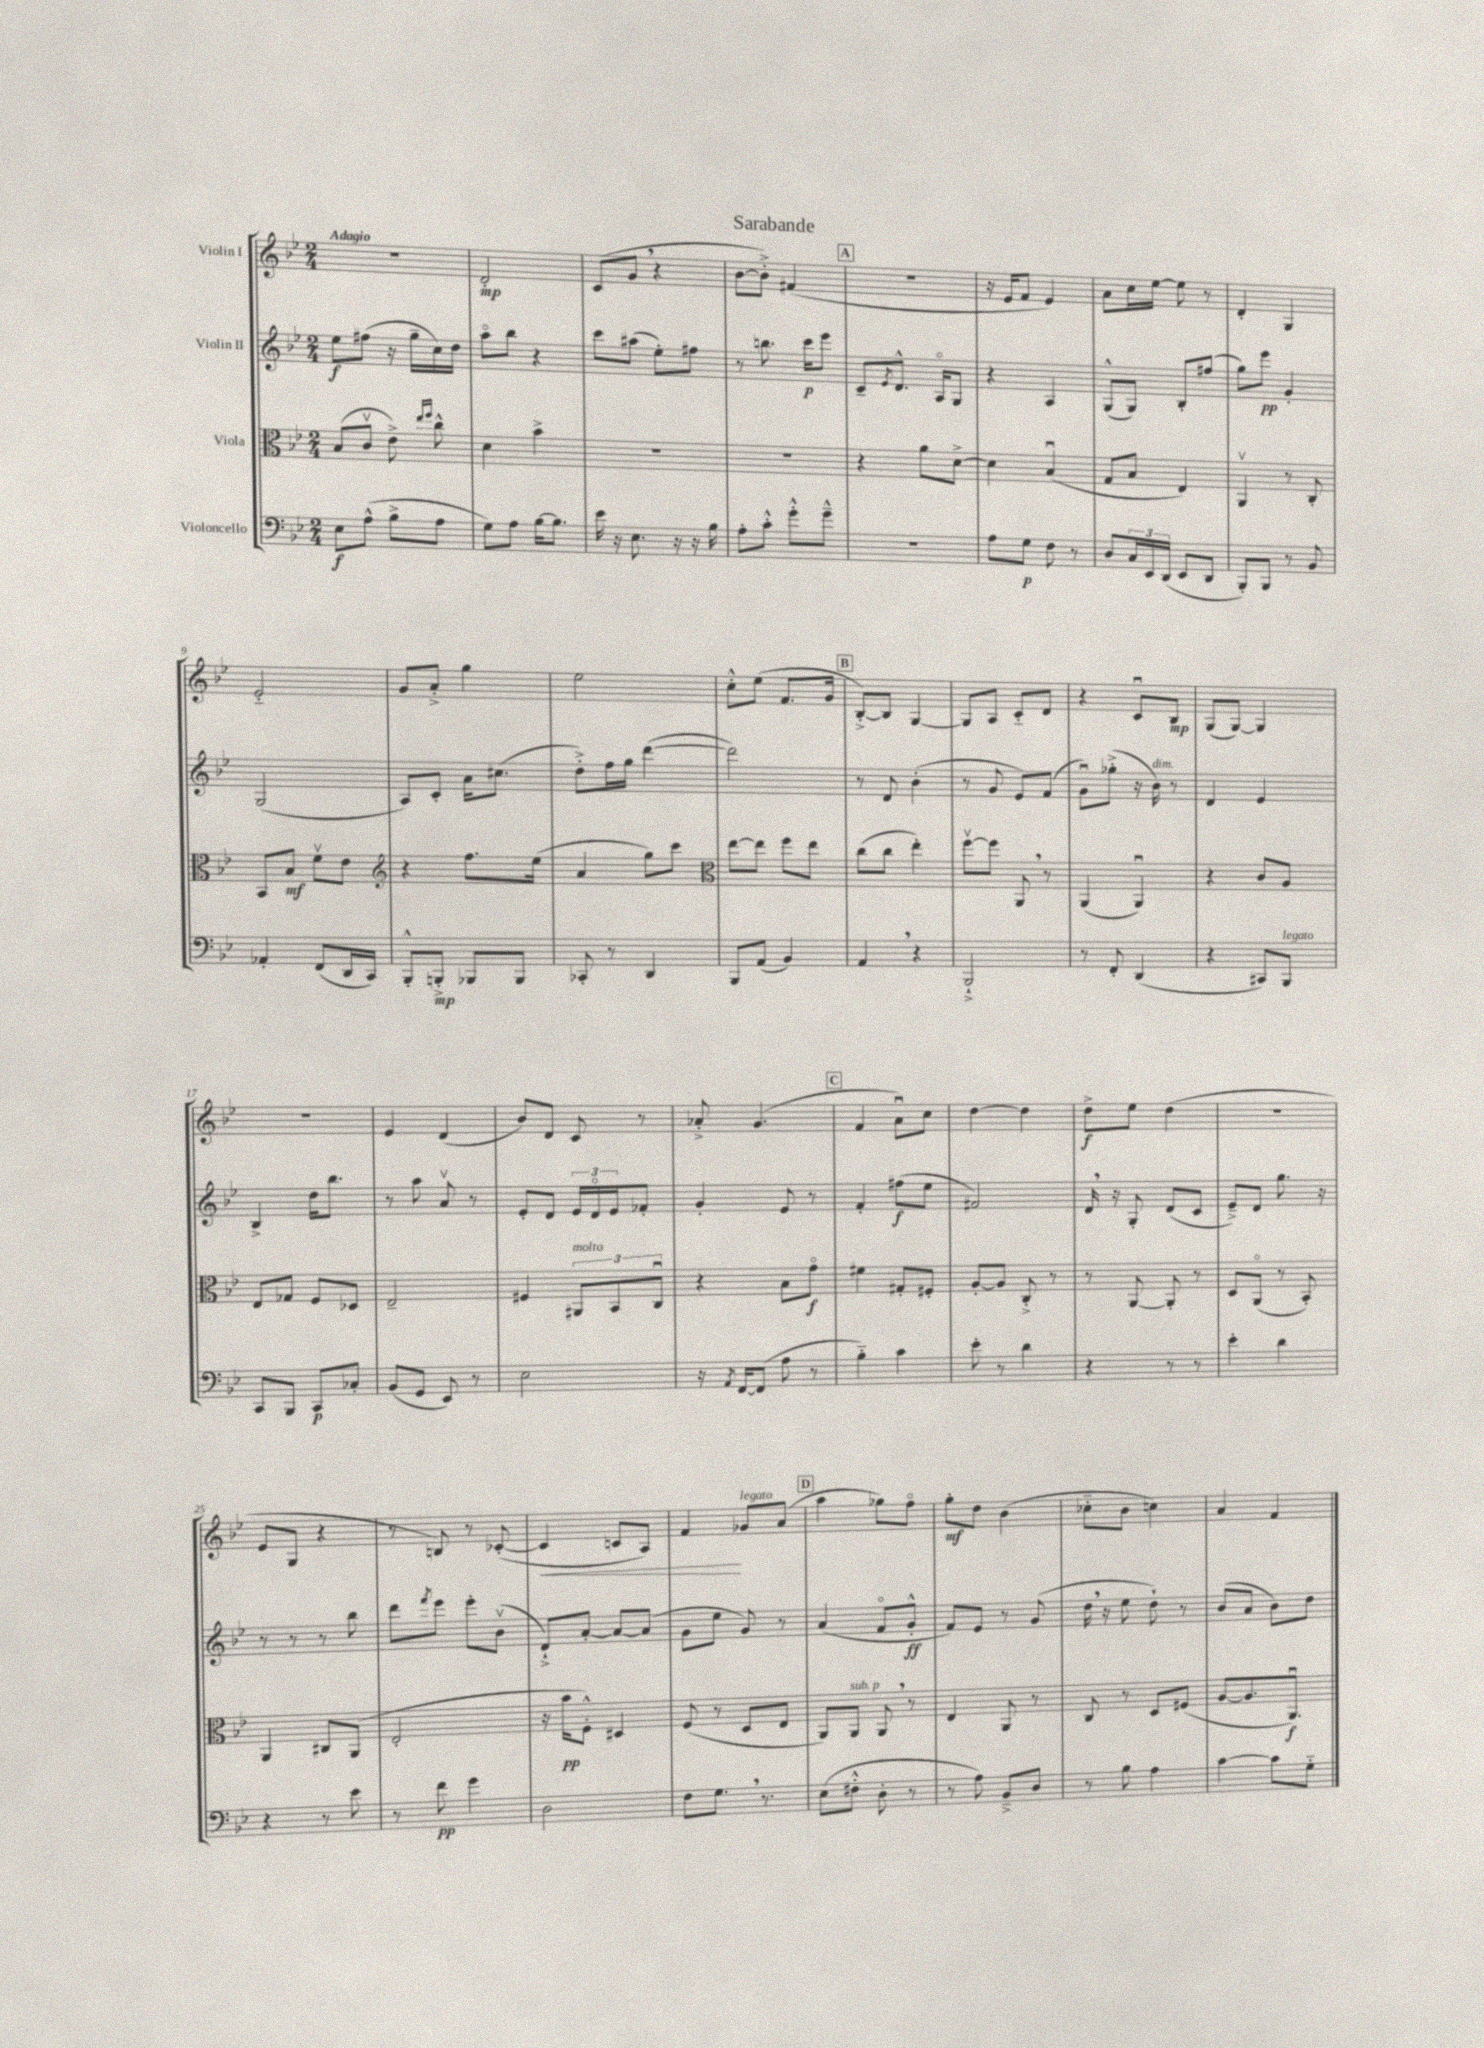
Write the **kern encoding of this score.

**kern	**dynam	**kern	**dynam	**kern	**dynam	**kern	**dynam
*part4	*part4	*part3	*part3	*part2	*part2	*part1	*part1
*staff4	*staff4	*staff3	*staff3	*staff2	*staff2	*staff1	*staff1
*I"Violoncello	*	*I"Viola	*	*I"Violin II	*	*I"Violin I	*
*clefF4	*	*clefC3	*	*clefG2	*	*clefG2	*
*k[b-e-]	*	*k[b-e-]	*	*k[b-e-]	*	*k[b-e-]	*
*M2/4	*	*M2/4	*	*M2/4	*	*M2/4	*
=1	=1	=1	=1	=1	=1	=1	=1
!	!	!	!	!	!	!LO:TX:a:B:t=Adagio	!
8E-\L	f	(8B-/L	.	8ee-\L	f	2r	.
(8A^^\J	.	8cv/J	.	(8ff#X\J	.	.	.
8B-^\L	.	8e-^\)	.	16r	.	.	.
.	.	.	.	16gg~\LL	.	.	.
.	.	16qqee-/LL	.	.	.	.	.
.	.	16qqff/JJ	.	.	.	.	.
8A\J	.	8cc^^\	.	16cc\)	.	.	.
.	.	.	.	16dd\JJ	.	.	.
=2	=2	=2	=2	=2	=2	=2	=2
8G\L)	.	4d\	.	8aa\L	.	2d'/	mp
8A\J	.	.	.	8bb-\J	.	.	.
[16B-\KL	.	4b-^\	.	4r	.	.	.
8.B-\J]	.	.	.	.	.	.	.
=3	=3	=3	=3	=3	=3	=3	=3
16e-\	.	2r	.	8ccc\L	.	(8c/L	.
16r	.	.	.	.	.	.	.
8.E-\	.	.	.	(8aa#X\J	.	8g,/J	.
.	.	.	.	8ee-'\L)	.	4r	.
16r	.	.	.	.	.	.	.
16r	.	.	.	8ff#X\J	.	.	.
16B-\	.	.	.	.	.	.	.
=4	=4	=4	=4	=4	=4	=4	=4
8A'\L	.	2r	.	8r	.	[8b-\L	.
8c'^^\J	.	.	.	8.bbn\	.	8b-'^\J])	.
8g'^^\L	.	.	.	.	.	(4f#X/	.
.	.	.	.	16ccc\KL	p	.	.
8g~^^\J	.	.	.	8eee-\J	.	.	.
!!LO:REH:place=s1:t=A
=5	=5	=5	=5	=5	=5	=5	=5
2r	.	4r	.	8c~/L	.	2r	.
.	.	.	.	8qe-/	.	.	.
.	.	.	.	8.d^^/J	.	.	.
.	.	8a\L	.	.	.	.	.
.	.	.	.	16A/KL	.	.	.
.	.	[8d^\J	.	8G/J	.	.	.
=6	=6	=6	=6	=6	=6	=6	=6
8A\L	.	4d\]	.	4r	.	16r	.
.	.	.	.	.	.	16e-/KL	.
8G\J	p	.	.	.	.	8f/J	.
8F\	.	(4B-u/	.	4A/	.	4e-/)	.
8r	.	.	.	.	.	.	.
=7	=7	=7	=7	=7	=7	=7	=7
8D/L	.	8G/L	.	(8G^^/L	.	8a\L	.
24C/L	.	8B-/J	.	8G/J)	.	16cc\L	.
24EE-/	.	.	.	.	.	.	.
.	.	.	.	.	.	[16ee-\JJ	.
(24DD/JJ	.	.	.	.	.	.	.
8EE-/L	.	4E-/)	.	8B-'/L	.	8ee-\]	.
8DD/J	.	.	.	(8ff#X/J	.	8r	.
=8	=8	=8	=8	=8	=8	=8	=8
8BBB-'/L)	.	4AAv/	.	8gg\L)	.	4d'/	.
8BBB-/J	.	.	.	8eee-\J	pp	.	.
8r	.	8r	.	4g'/	.	4G/	.
8BB-/	.	8C'/	.	.	.	.	.
!!LO:LB:g=z
=9	=9	=9	=9	=9	=9	=9	=9
4AA-X'/	.	8BB-/L	.	(2G/	.	2e-/	.
.	.	8B-/J	mf	.	.	.	.
(8FF/L	.	8fv\L	.	.	.	.	.
16DD/L	.	8e-\J	.	.	.	.	.
16CC/JJ)	.	.	.	.	.	.	.
=10	=10	=10	=10	=10	=10	=10	=10
*	*	*clefG2	*	*	*	*	*
8BBB-'^^/L	.	4r	.	8A/L)	.	8g/L	.
8BBBn'^/J	mp	.	.	8c'/J	.	8a'^/J	.
8BBB-X/L	.	8.ff\L	.	16a\KL	.	4gg\	.
.	.	.	.	(8.cc#X\J	.	.	.
8BBB-/J	.	.	.	.	.	.	.
.	.	(16ee-\Jk	.	.	.	.	.
=11	=11	=11	=11	=11	=11	=11	=11
8CC-X'/	.	4a/	.	8dd'^\L)	.	2ee-\	.
8r	.	.	.	16ff\L	.	.	.
.	.	.	.	16gg\JJ	.	.	.
4DD/	.	8gg\L)	.	([4ddd\	.	.	.
.	.	8ccc\J	.	.	.	.	.
=12	=12	=12	=12	=12	=12	=12	=12
*	*	*clefC3	*	*	*	*	*
8BBB-/L	.	[8ee-\L	.	2ddd\])	.	8cc'^^\L	.
(8AA/J	.	8ee-\J]	.	.	.	(8ee-\J	.
4BB-/)	.	8ff\L	.	.	.	8.f/L	.
.	.	8ee-\J	.	.	.	.	.
.	.	.	.	.	.	16g/Jk	.
!!LO:REH:place=s1:t=B
=13	=13	=13	=13	=13	=13	=13	=13
4AA,/	.	(8cc\L	.	8r	.	[8B-'^/L)	.
.	.	8cc\J	.	8d/	.	8B-/J]	.
4r	.	4ee-'\)	.	(4b-'\	.	[4G/	.
=14	=14	=14	=14	=14	=14	=14	=14
2BBB-`^/	.	[8ffv\L	.	8r	.	8G/L]	.
.	.	8ff\J]	.	8g/	.	8A/J	.
.	.	8AA,/	.	8e-/L)	.	8c/L	.
.	.	8r	.	(8f/J	.	8d/J	.
=15	=15	=15	=15	=15	=15	=15	=15
8r	.	(4AA/	.	8gu\L)	.	4r	.
8FF'/	.	.	.	(8gg-X'^\J	.	.	.
(4DD/	.	4AAu/)	.	16r	.	8cu/L	.
!	!	!	!	!LO:TX:a:i:t=dim.	!	!	!
.	.	.	.	16b-\)	.	.	.
.	.	.	.	8r	.	8B-/J	mp
=16	=16	=16	=16	=16	=16	=16	=16
4r	.	4r	.	4d/	.	(8G/L	.
.	.	.	.	.	.	[8G/J)	.
8CC#X/L)	.	8c/L	.	4e-/	.	4G/]	.
!LO:TX:a:i:t=legato	!	!	!	!	!	!	!
8BBB-/J	.	8A/J	.	.	.	.	.
!!LO:LB:g=z
=17	=17	=17	=17	=17	=17	=17	=17
8CC/L	.	8E-/L	.	4B-^/	.	2r	.
8BBB-/J	.	8G-X/J	.	.	.	.	.
8CC/L	p	8F/L	.	16dd\KL	.	.	.
.	.	.	.	8.bb-\J	.	.	.
8C-X'/J	.	8D-X/J	.	.	.	.	.
=18	=18	=18	=18	=18	=18	=18	=18
(8BB-/L	.	2E-~/	.	8r	.	4e-/	.
8GG/J	.	.	.	8aa\	.	.	.
8EE-/)	.	.	.	8av/	.	(4d/	.
8r	.	.	.	8r	.	.	.
=19	=19	=19	=19	=19	=19	=19	=19
2E-\	.	4F#X/	.	8e-'/L	.	8b-/L)	.
.	.	.	.	8d/J	.	8d/J	.
!	!	!LO:TX:a:i:t=molto	!	!	!	!	!
.	.	12AA#X/L	.	24e-/LL	.	8c/	.
.	.	.	.	24d/	.	.	.
.	.	12BB-/	.	24e-/J	.	.	.
.	.	.	.	8f-X'/J	.	8r	.
.	.	12Cu/J	.	.	.	.	.
=20	=20	=20	=20	=20	=20	=20	=20
16r	.	4r	.	4g'/	.	8a-X'^/	.
8qAA/	.	.	.	.	.	.	.
[16FF/KL	.	.	.	.	.	.	.
(8FF/J]	.	.	.	.	.	(4.g/	.
8A\	.	8B-\L	.	8e-/	.	.	.
8r	.	8g\J	f	8r	.	.	.
!!LO:REH:place=s1:t=C
=21	=21	=21	=21	=21	=21	=21	=21
4B-\)	.	4f#X\	.	4f'/	.	4f/	.
4c\	.	8G#X'/L	.	(8ff#X\L	f	8au\L)	.
.	.	8F#X'/J	.	8ee-\J	.	8cc\J	.
=22	=22	=22	=22	=22	=22	=22	=22
8e-'\	.	[8A'/L	.	2f#X/)	.	[4dd\	.
8r	.	8A/J]	.	.	.	.	.
4d\	.	8C'^/	.	.	.	4dd\]	.
.	.	8r	.	.	.	.	.
=23	=23	=23	=23	=23	=23	=23	=23
4r	.	8r	.	16d,/	.	8dd^\L	f
.	.	.	.	16r	.	.	.
.	.	[8AA/	.	8G'/	.	8ee-\J	.
8r	.	8AA'/]	.	(8d/L	.	(4dd\	.
8r	.	8r	.	8c/J	.	.	.
=24	=24	=24	=24	=24	=24	=24	=24
4e-'\	.	8D/L	.	8e-~^/L)	.	2r	.
.	.	(8AA/J	.	8d/J	.	.	.
4d\	.	8r	.	8.gg\	.	.	.
.	.	8BB-'/)	.	.	.	.	.
.	.	.	.	16r	.	.	.
!!LO:LB:g=z
=25	=25	=25	=25	=25	=25	=25	=25
4r	.	4AA/	.	8r	.	8e-/L	.
.	.	.	.	8r	.	8G/J	.
8r	.	8C#X/L	.	8r	.	4r	.
8e-\	.	(8AA/J	.	8bb-\	.	.	.
=26	=26	=26	=26	=26	=26	=26	=26
8r	.	2E-'/	.	8ddd\L	.	8r	.
.	.	.	.	8qfff/	.	.	.
8f\	pp	.	.	8eee-\J	.	8Bn/)	.
4g\	.	.	.	8eee-'\L	.	8r	.
.	.	.	.	(8b-v\J	.	([8c-X'/	.
=27	=27	=27	=27	=27	=27	=27	=27
!	!	!	!	!	!	!	!LO:HP:b
2D\	.	16r	.	8d`^/L)	.	4c-/]	<
.	.	16b-\KL	pp	.	.	.	.
.	.	8F'^^\J)	.	[8a'/J	.	.	.
.	.	4D#X/	.	8a/L_	.	8cn/L	.
.	.	.	.	(8a/J]	.	8A/J)	.
=28	=28	=28	=28	=28	=28	=28	=28
8F\L	.	(8F/	.	8g\L	.	4f/	.
8.G,\J	.	8r	.	8ee-\J	.	.	.
!	!	!	!	!	!	!LO:TX:a:i:t=legato	!
.	.	8D/L	.	8g/)	.	8g-X/L	[
8.r	.	.	.	.	.	.	.
.	.	8E-/J	.	8r	.	(8a/J	.
!!LO:REH:place=s1:t=D
=29	=29	=29	=29	=29	=29	=29	=29
(8E-\L	.	8AA/L)	.	(4a/	.	4aa\	.
!	!	!LO:TX:a:i:t=sub. p	!	!	!	!	!
8F#X'^^\J	.	8AA/J	.	.	.	.	.
8D'\	.	8AA,/	.	8f/L	.	8gg-X\L)	.
8r	.	8r	.	8g'^^/J	ff	8ff\J	.
=30	=30	=30	=30	=30	=30	=30	=30
8r	.	4E-/	.	8f/L)	.	8gg'\L	mf
8A\)	.	.	.	8e-/J	.	8dd\J	.
8BB-~^/L	.	8AA/	.	8r	.	(4b-\	.
8D/J	.	8r	.	(8g/	.	.	.
=31	=31	=31	=31	=31	=31	=31	=31
8r	.	8C/	.	16dd,\	.	8cc-X\L	.
.	.	.	.	16r	.	.	.
8B-\	.	8r	.	8ee-\	.	8b-\J	.
4A\	.	8D/L	.	8dd`\)	.	4ccn\)	.
.	.	(8F#X/J	.	8r	.	.	.
=32	=32	=32	=32	=32	=32	=32	=32
[4c\	.	[8A/L	.	(8b-/L	.	4a/	.
.	.	8.A/]	.	8a/J	.	.	.
8c\L]	.	.	.	8b-\L)	.	4f/	.
.	.	8.AAu/J)	f	.	.	.	.
8G\J	.	.	.	8dd\J	.	.	.
==	==	==	==	==	==	==	==
*-	*-	*-	*-	*-	*-	*-	*-
